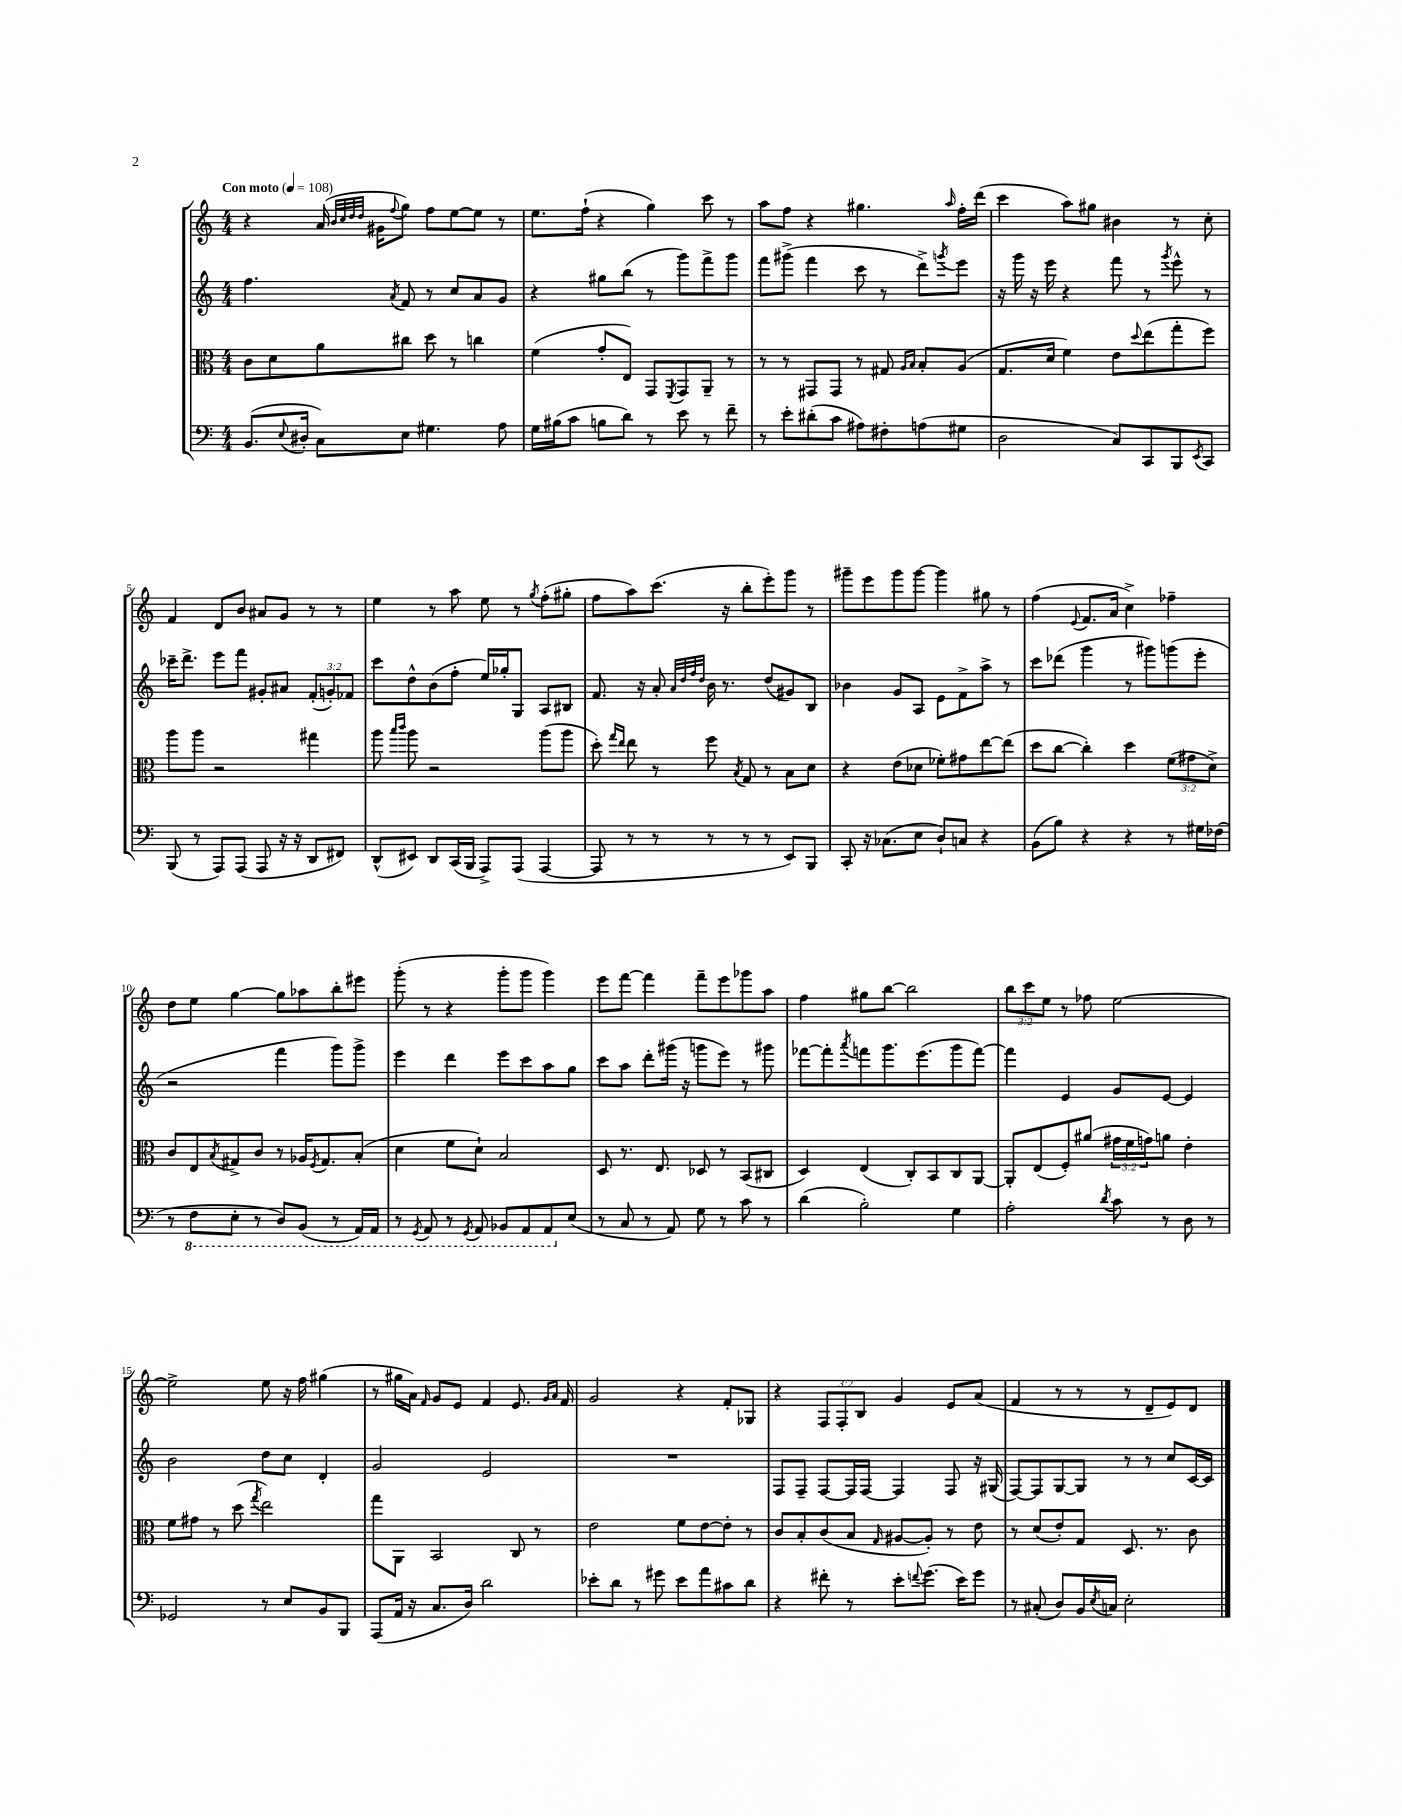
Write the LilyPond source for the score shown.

<<
\new StaffGroup <<
\new Staff = "s0" {
    \clef treble \key c \major \numericTimeSignature \time 4/4 \override Staff.TupletNumber.text = #tuplet-number::calc-fraction-text \tempo "Con moto" 4 = 108
    r4 a'16( \grace { b'32 c''32 d''32 d''32 } gis'16 \appoggiatura { f''8 } g''8) f''8 e''8~ e''8 r8 |
    e''8. f''16-!( r4 g''4) c'''8 r8 |
    a''8 f''8 r4 gis''4. \grace { a''16 } f''16-. d'''16( |
    c'''4 a''8) gis''8 bis'4 r8 c''8-. |
    f'4 d'8 b'8 ais'8 g'8 r8 r8 |
    e''4 r8 a''8 e''8 r8 \acciaccatura { g''8 } f''8-.( gis''8-. |
    f''8 a''8) c'''8.( r16 b''8-. e'''8-.) g'''8 r8 |
    gis'''8-- e'''8 gis'''8 gis'''8~ gis'''4 gis''8 r8 |
    f''4( \appoggiatura { e'8 } f'8. a'16 c''4->) fes''4-- |
    d''8 e''8 g''4~ g''8 aes''8 b''8-. eis'''8 |
    g'''8-.( r8 r4 g'''8-. g'''8 g'''4) |
    e'''8 f'''8~ f'''4 f'''8-- e'''8 ges'''8 a''8 |
    f''4 gis''8 b''8~ b''2 |
    \tuplet 3/2 { b''8 c'''8 e''8 } r8 fes''8 e''2~ |
    e''2-> e''8 r16 f''16 gis''4( |
    r8 gis''16 a'16) \grace { f'16 } g'8 e'8 f'4 e'8. \grace { g'16 a'16 } f'16 |
    g'2 r4 f'8-. ges8 |
    r4 \tuplet 3/2 { f8 f8-. b8 } g'4 e'8 a'8( |
    f'4 r8 r8 r8 d'8-- e'8) d'8 \bar "|." |
}
\new Staff = "s1" {
    \clef treble \key c \major \numericTimeSignature \time 4/4 \override Staff.TupletNumber.text = #tuplet-number::calc-fraction-text
    f''4. \acciaccatura { a'8 } f'8 r8 c''8 a'8 g'8 |
    r4 gis''8 b''8( r8 g'''8) f'''8-> g'''8 |
    f'''8 gis'''8->( f'''4 c'''8 r8 d'''8->) \acciaccatura { g'''8 } e'''8 |
    r16 g'''16 r16 e'''16 r4 f'''8 r8 \acciaccatura { g'''8 } e'''8-^ r8 |
    ces'''16-- d'''8.-> e'''8 f'''8 gis'8-. ais'8 \tuplet 3/2 { f'8-.( g'8-.) fes'8 } |
    c'''8 d''8-^ b'8( f''8-. e''16) ges''16-. g8 a8 bis8 |
    f'8. r16 a'8-. \grace { a'32 d''32 f''32 d''32 } b'16 r8. d''8( gis'8) b8 |
    bes'4 g'8 a8 e'8 f'8-> a''8-> r8 |
    c'''8 des'''8( g'''4 r8 gis'''8) g'''8( e'''8-. |
    r2 f'''4 g'''8) g'''8-> |
    e'''4 d'''4 e'''8 c'''8 a''8 g''8 |
    c'''8 a''8 d'''8-. gis'''16( r16 g'''8 e'''8) r8 gis'''8 |
    fes'''8~ fes'''8-. \acciaccatura { a'''8 } f'''8 g'''8. e'''8.( g'''8 f'''8~) |
    f'''4 e'4 g'8 e'8~ e'4 |
    b'2 d''8 c''8 d'4-. |
    g'2 e'2 |
    R1 |
    f8 f8-- f8~ f16 f16~ f4 f8 r16 gis16( |
    f8~) f8 g8~ g8 r8 r8 c''8 c'16~ c'16 \bar "|." |
}
\new Staff = "s2" {
    \clef alto \key c \major \numericTimeSignature \time 4/4 \override Staff.TupletNumber.text = #tuplet-number::calc-fraction-text
    c'8 d'8 a'8 cis''8 d''8 r8 c''4 |
    f'4( g'8-. e8) g,8 \acciaccatura { f,8 } g,8 a,8-- r8 |
    r8 r8 gis,8 gis,8 r8 gis8 \grace { a16 b16 } b8-. a8( |
    g8. d'16 f'4) e'8 \appoggiatura { d''8 } e''8( g''8-. f''8) |
    a''8 a''8 r2 gis''4 |
    a''8 \grace { b''16 c'''16 } a''8 r2 a''8( a''8 |
    d''8-.) \grace { g''16 e''16 } e''8 r8 f''8 \acciaccatura { b8 } g8 r8 b8 d'8 |
    r4 e'8( des'8 fes'8-.) gis'8 e''8~ e''8( |
    d''8 c''8~ c''4-.) d''4 \tuplet 3/2 { f'8( gis'8 d'8->) } |
    c'8 e8 \acciaccatura { b8 } gis8-> c'8 r8 aes16 \acciaccatura { f8 } gis8. b8-.( |
    d'4 f'8 d'8-!) b2 |
    d8 r8. e8. des8 r8 b,8( cis8 |
    d4) e4( c8-.) b,8 c8 a,8~ |
    a,8-. e8( f8-.) ais'8( \tuplet 3/2 { gis'16 f'16 g'16) } a'8 e'4-. |
    f'8 gis'8 r8 d''8( \acciaccatura { g''8 } e''2) |
    g''8 a,8 b,2 c8 r8 |
    e'2 f'8 e'8~ e'8-. r8 |
    c'8 b8-. c'8( b8 \grace { g16 } ais8~ ais8-.) r8 e'8 |
    r8 d'8( e'8-.) g8 d8. r8. c'8 \bar "|." |
}
\new Staff = "s3" {
    \clef bass \key c \major \numericTimeSignature \time 4/4
    b,8.( \appoggiatura { e8 } dis16-. c8) e8 gis4. a8 |
    g16 bis16( c'8 b8 d'8) r8 e'8 r8 f'8-- |
    r8 e'8-. dis'8-.( c'8 ais8) fis8-. a8( gis8 |
    d2 c8) c,8 b,,8 \acciaccatura { e,8 } c,8 |
    b,,8( r8 a,,8) a,,8( a,,8 r16 r16 d,8 fis,8) |
    d,8-^( eis,8) d,8 c,16( b,,16 a,,8->) a,,8( a,,4~ |
    a,,8 r8 r8 r8 r8 r8 e,8) b,,8 |
    c,8-. r16 ces8.( e8 d8-!) c8 r4 |
    b,8( b8) r4 r4 r8 gis16 fes16( |
    r8 \ottava #-1 f,8 e,8-. r8 d,8) b,,8( r8 a,,16) a,,16 |
    r8 \acciaccatura { g,,8 } a,,8 r8 \acciaccatura { g,,8 } a,,8 bes,,8 a,,8 a,,8 \ottava #0 e8( |
    r8 c8 r8 a,8) g8 r8 c'8 r8 |
    d'4( b2-.) g4 |
    a2-. \acciaccatura { d'8 } c'8 r8 d8 r8 |
    ges,2 r8 e8 b,8 b,,8 |
    a,,8( a,16 r16 c8. d16) d'2 |
    ees'8-. d'8 r8 gis'8 ees'8 a'8 cis'8 d'8 |
    r4 fis'8-. r8 e'8-. \appoggiatura { f'8 } g'8.( e'16) g'8 |
    r8 cis8-.( d8) b,16 \acciaccatura { e8 } c16 e2-. \bar "|." |
}
>>
>>
